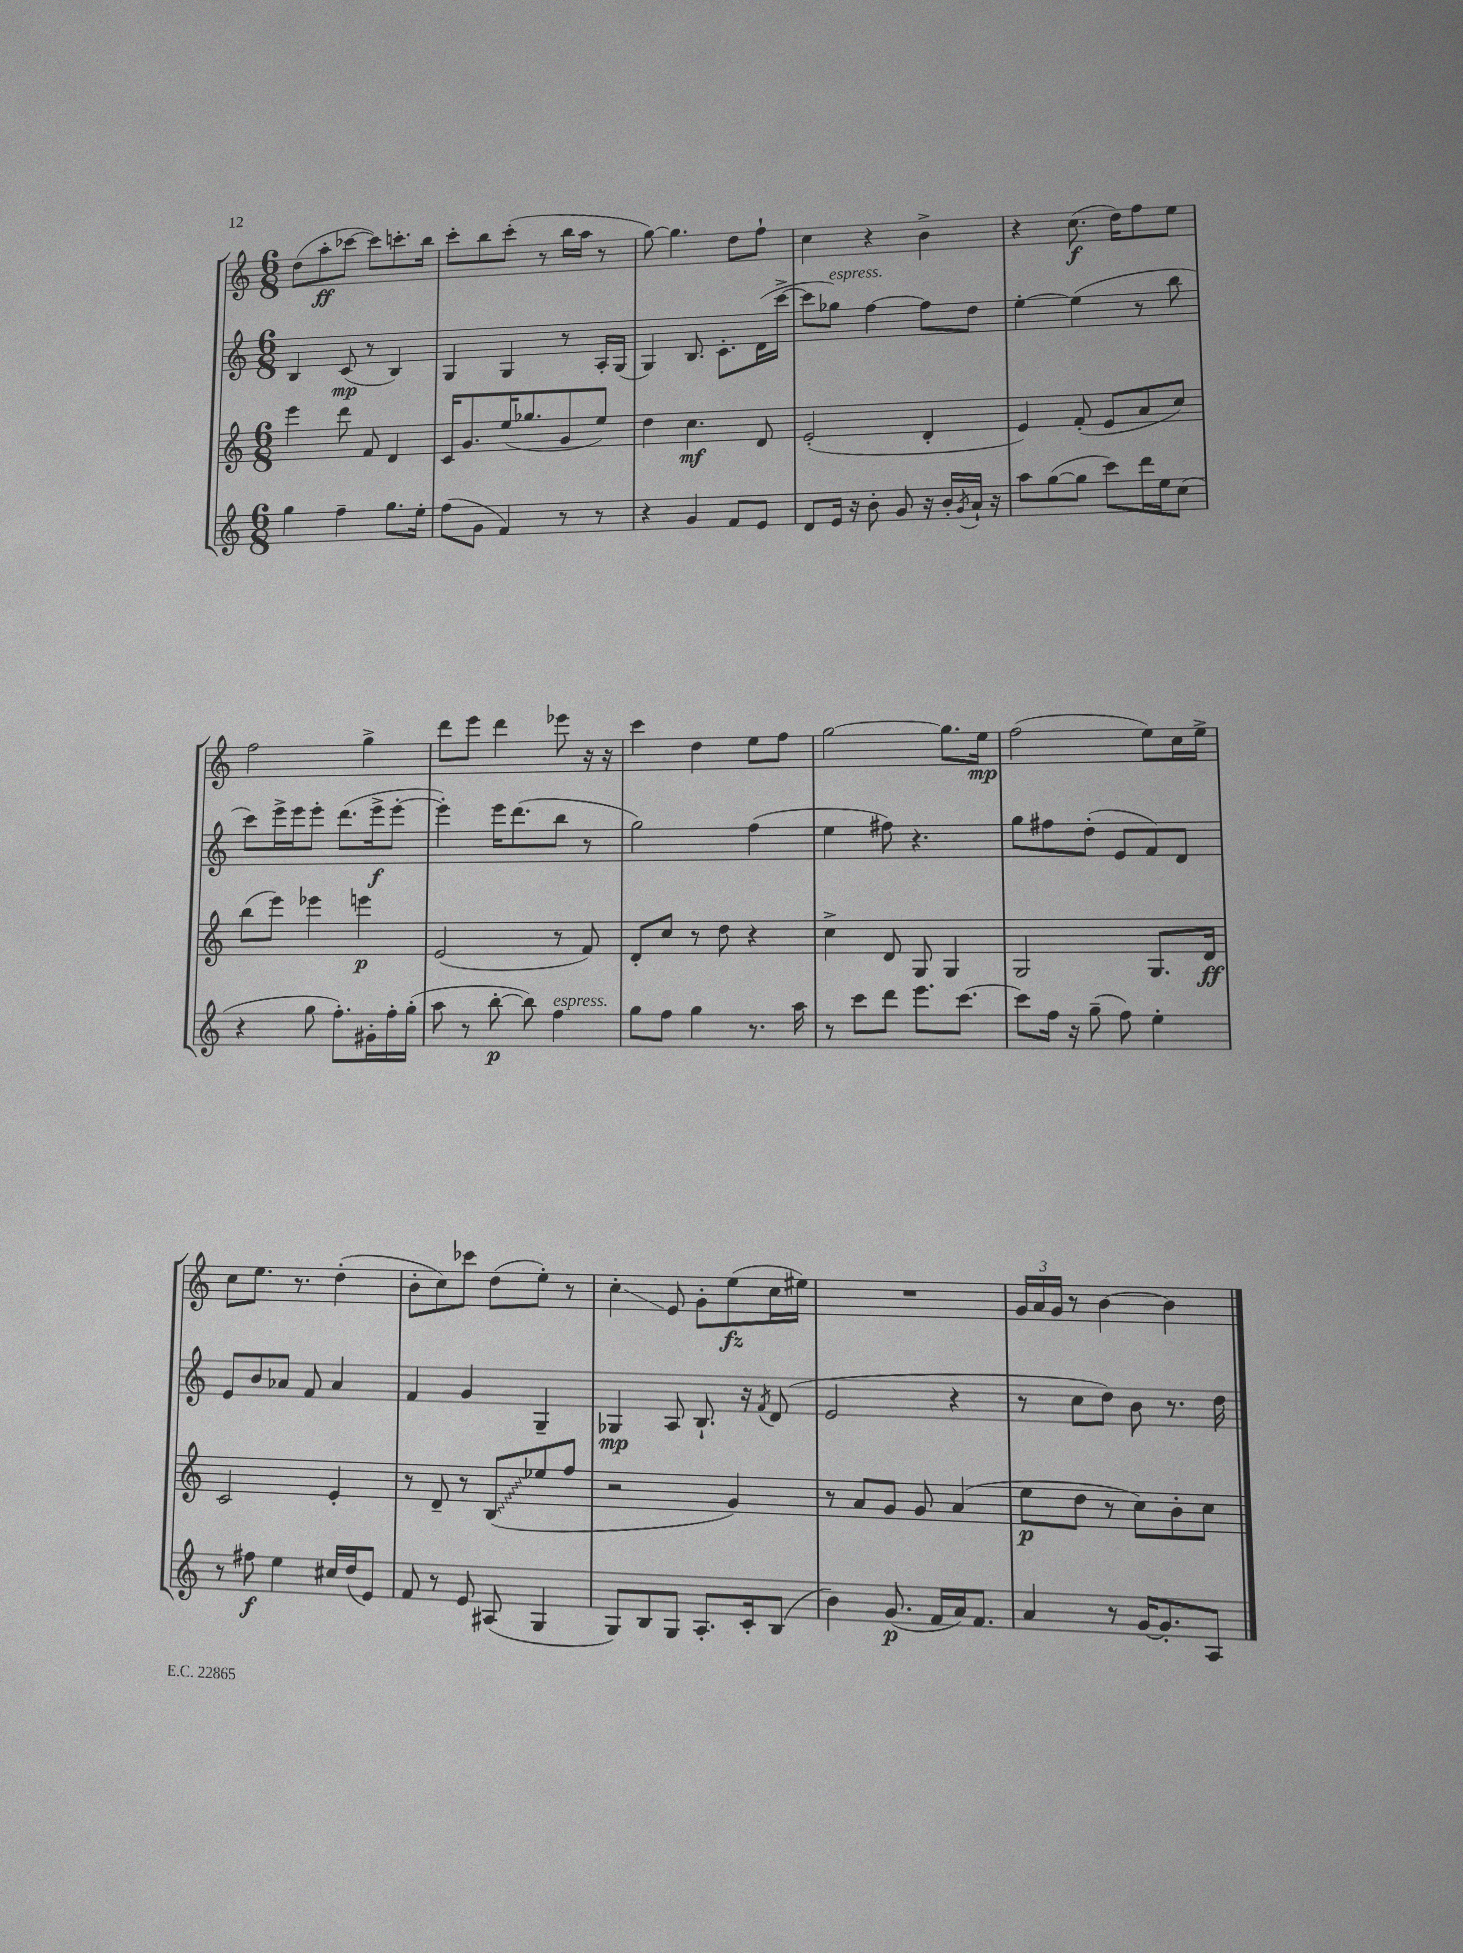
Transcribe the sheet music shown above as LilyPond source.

<<
\new StaffGroup <<
\new Staff = "s0" {
    \clef treble \key c \major \numericTimeSignature \time 6/8
    d''8( a''8-.\ff ces'''8~ ces'''8) c'''8.-. b''16 |
    c'''8-. b''8 c'''8-.( r8 b''16 a''16 r8 |
    g''8~) g''4. d''8 f''8-! |
    c''4 r4 b'4-> |
    r4 c''8.\f( d''16) f''8 e''8 |
    f''2 g''4-> |
    d'''8 e'''8 d'''4 ees'''8 r16 r16 |
    c'''4 d''4 e''8 f''8 |
    g''2~ g''8. e''16\mp |
    f''2( e''8) c''16 e''16-> |
    c''8 e''8. r8. d''4-.( |
    b'8-. c''8) ces'''8 d''8( e''8-.) r8 |
    c''4-.\glissando e'8 g'8-. e''8\fz( c''16 eis''16) |
    R2. |
    \tuplet 3/2 { g'16 a'16 g'16 } r8 b'4~ b'4 \bar "|." |
}
\new Staff = "s1" {
    \clef treble \key c \major \numericTimeSignature \time 6/8
    b4 c'8\mp( r8 b4) |
    g4 g4 r8 a16-. g16( |
    g4) b8. c'8.-. d'16( c'''16~-> |
    c'''8 ges''8^\markup { \italic "espress." }) f''4~ f''8 d''8 |
    e''4~-. e''4( r8 b''8 |
    c'''8) e'''16-> e'''16 e'''8-. d'''8.( e'''16->\f e'''8~-. |
    e'''4-.) e'''16 d'''8.( b''8 r8 |
    g''2) f''4( |
    e''4 fis''8) r4. |
    g''8 fis''8 d''8-.( e'8 f'8) d'8 |
    e'8 b'8 aes'8 f'8 aes'4 |
    f'4 g'4 g4-- |
    ges4\mp a8 b8.-! r16 \acciaccatura { f'8 } d'8( |
    e'2 r4 |
    r8 c''8 d''8) b'8 r8. d''16 \bar "|." |
}
\new Staff = "s2" {
    \clef treble \key c \major \numericTimeSignature \time 6/8
    e'''4 d'''8 f'8 d'4 |
    c'16 g'8. e''16( ges''8. g'8 e''8) |
    d''4 c''4.\mf d'8 |
    e'2-.( d'4-. |
    e'4) f'8-.( e'8 a'8 c''8) |
    b''8( e'''8) ees'''4 e'''4\p |
    e'2( r8 f'8) |
    d'8-. c''8 r8 d''8 r4 |
    c''4-> d'8 g8 g4 |
    g2 g8. d'16\ff |
    c'2 e'4-. |
    r8 d'8-- r8 \once \override Glissando.style = #'zigzag b8\glissando( ees''8 f''8 |
    r2 g'4) |
    r8 a'8 g'8 g'8 a'4( |
    e''8\p d''8 r8 c''8) b'8-. c''8 \bar "|." |
}
\new Staff = "s3" {
    \clef treble \key c \major \numericTimeSignature \time 6/8
    g''4 f''4-- g''8. e''16-. |
    f''8( g'8 f'4) r8 r8 |
    r4 g'4 f'8 e'8 |
    d'8 e'16 r16 b'8-. g'8 r16 b'16-. \acciaccatura { g'8 } a'16-! r16 |
    a''8 g''8~( g''8 c'''8) d'''16 e''16 c''8( |
    r4 g''8 f''8.-.) gis'16-. f''16-. g''16-.( |
    a''8 r8 b''8~-.\p b''8) f''4^\markup { \italic "espress." } |
    g''8 f''8 g''4 r8. a''16 |
    r8 c'''8 d'''8 e'''8. c'''8.~ |
    c'''8 f''16 r16 g''8--( f''8) e''4-. |
    r8 fis''8\f e''4 cis''16 d''16( e'8) |
    f'8 r8 e'8 ais8( g4 |
    g8) b8 g8 a8.-. c'16-. b8( |
    b'4) g'8.\p( f'16 a'16) f'8. |
    a'4 r8 g'16~ g'8.-. a8 \bar "|." |
}
>>
>>
\layout { \context { \Score \remove "Bar_number_engraver" } }
